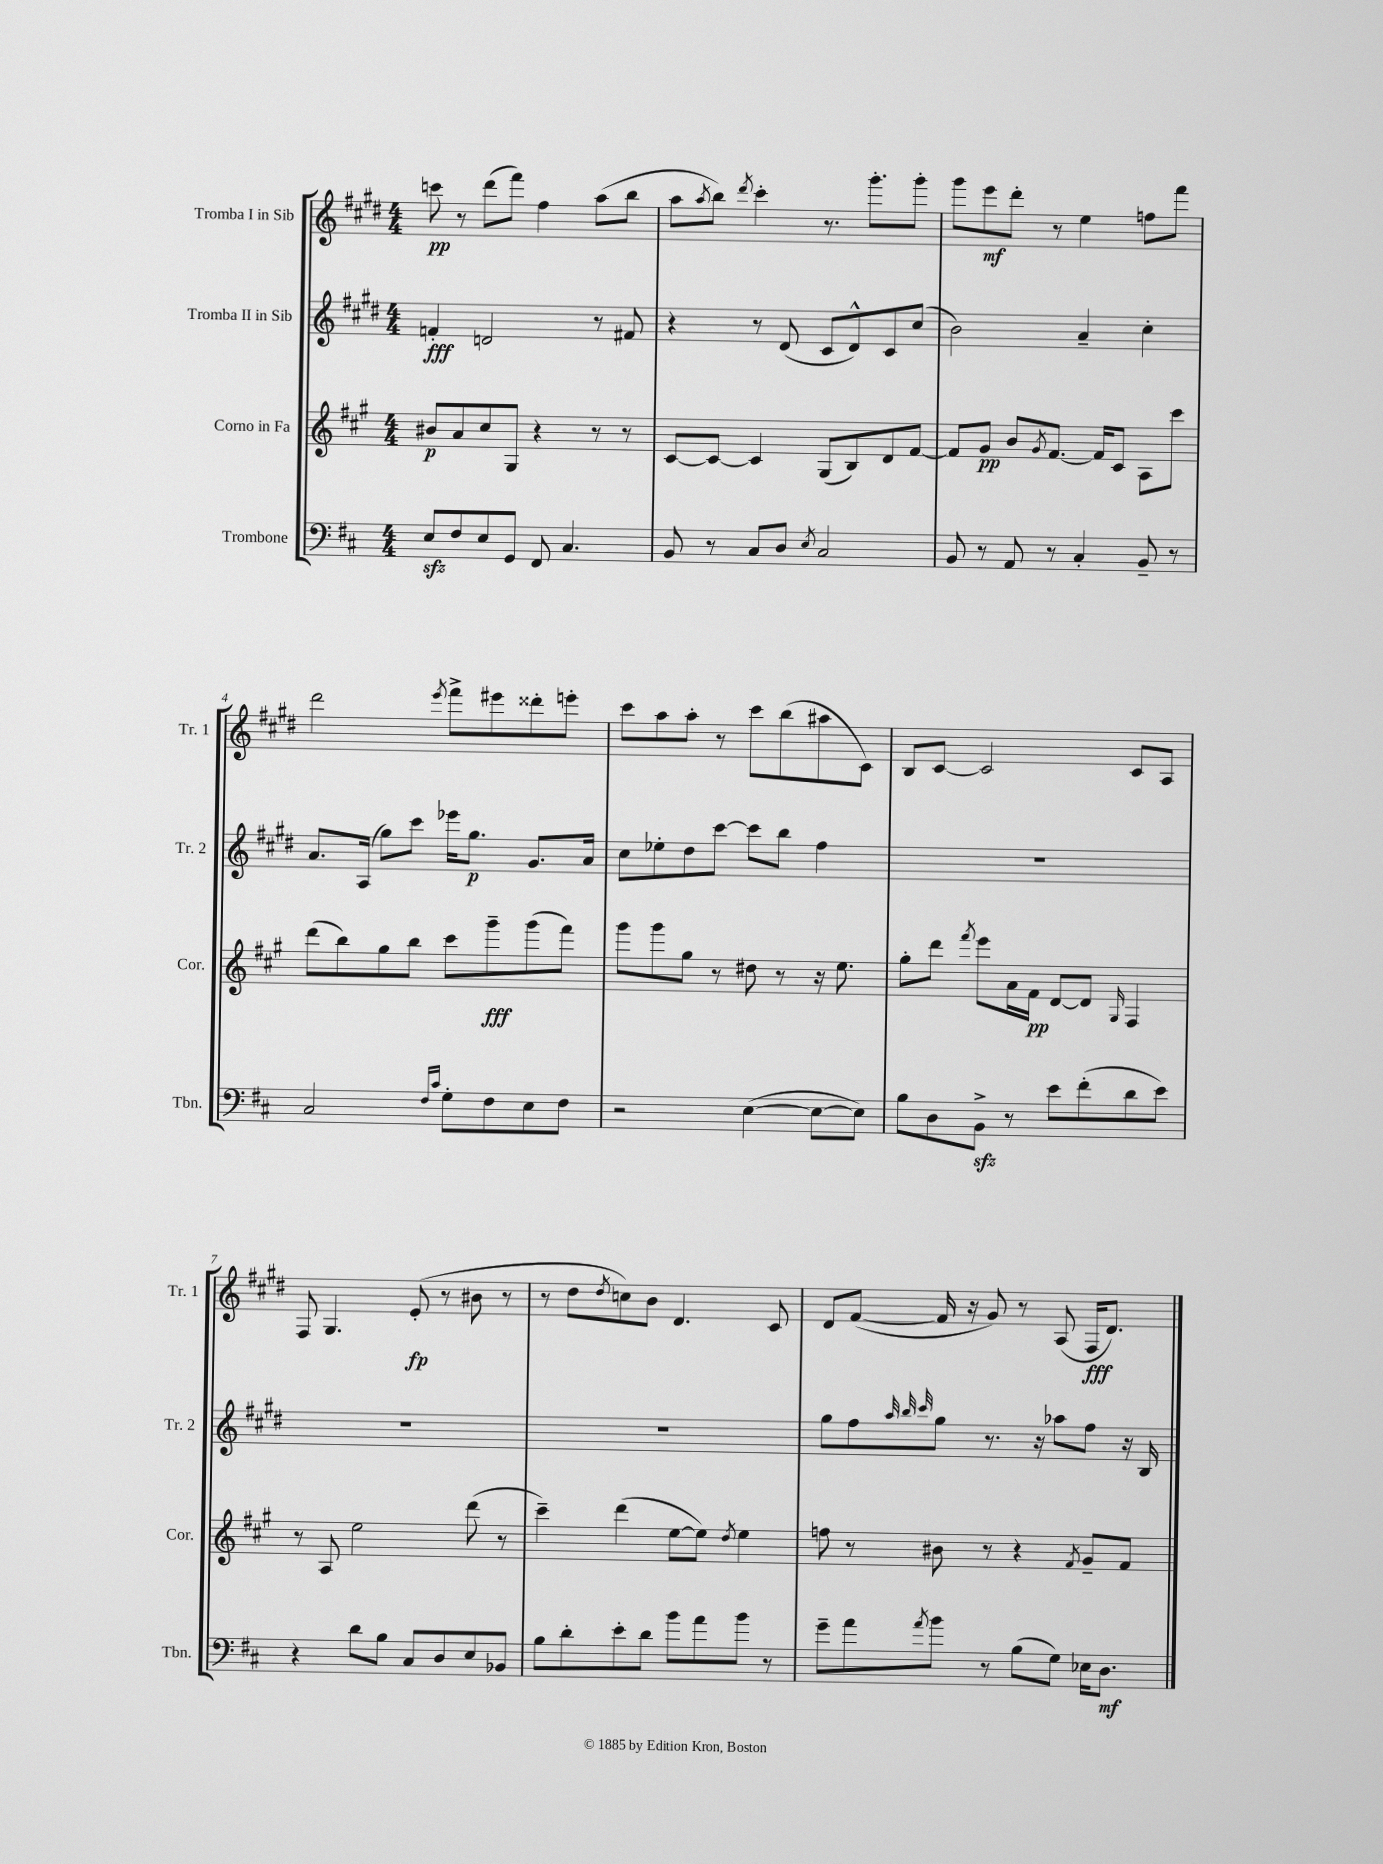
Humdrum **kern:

**kern	**kern	**kern	**kern
*staff4	*staff3	*staff2	*staff1
*clefF4	*clefG2	*clefG2	*clefG2
*k[f#c#]	*k[f#c#g#]	*k[f#c#g#d#]	*k[f#c#g#d#]
*M4/4	*M4/4	*M4/4	*M4/4
8E/L	8b#/L	4f'/	8ccc\
8F#/	8a/	.	8r
8E/	8cc#/	2d/	(8ddd#\L
8GG/J	8G#/J	.	8fff#\J)
8FF#/	4r	.	4ff#\
4.C#/	.	.	.
.	8r	8r	(8aa\L
.	8r	8f#/	8bb\J
=	=	=	=
8BB/	[8c#/L	4r	8aa\L
.	.	.	8qaa/
8r	8c#/_J	.	8bb\J)
.	.	.	8qddd#/
8C#/L	4c#/]	8r	4ccc#'\
8D/J	.	(8d#/	.
8qE/	.	.	.
2C#/	(8G#/L	8c#/L	8.r
.	8B/)	8d#^^/)	.
.	.	.	8.ggg#'\L
.	8d/	8c#/	.
.	[8f#/J	(8cc#/J	8ggg#'\J
=	=	=	=
8BB/	8f#/]L	2b\)	8ggg#\L
8r	8g#/J	.	8eee\
8AA/	8b/L	.	8ddd#'\J
.	8qg#/	.	.
8r	[8.f#/J	.	8r
4C#'/	.	4a~/	4ee\
.	16f#/]LK	.	.
.	8c#/J	.	.
8BB~/	8A\L	4cc#'\	8ff\L
8r	8ccc#\J	.	8fff#\J
=	=	=	=
2C#/	(8ddd\L	8.a/L	2ddd#\
.	8bb\)	.	.
.	.	(16A/Jk	.
.	8gg#\	8gg#\L)	.
.	8bb\J	8ccc#\J	.
16qqF#/LL	.	.	.
16qqc#/JJ	.	.	8qeee/
8G'\L	8ccc#\L	16eee-\LK	8fff#^\L
.	.	8.gg#\J	.
8F#\	8ggg#~\	.	8eee#\
8E\	(8ggg#\	8.g#/L	8ddd##'\
8F#\J	8fff#\J)	.	8eee'\J
.	.	16a/Jk	.
=	=	=	=
2r	8ggg#\L	8cc#\L	8ccc#\L
.	8ggg#\	8ee-'\	8aa\
.	8gg#\J	8dd#\	8aa'\J
.	8r	[8ccc#\J	8r
([4E\	8dd#\	8ccc#\]L	8ccc#\L
.	8r	8bb\J	(8bb\
8E\_L	16r	4ff#\	8aa#\
.	8.ee\	.	.
8E\]J)	.	.	8c#\J)
=	=	=	=
8B\L	8gg#'\L	1r	8B/L
8D\	8ddd\J	.	[8c#/J
.	8qfff#/	.	.
8BB^\J	8eee\L	.	2c#/]
8r	16a\L	.	.
.	16f#\JJ	.	.
8e\L	[8d/L	.	.
(8f#'\	8d/]J	.	.
.	16qqG#/	.	.
8d\	4F#/	.	8c#/L
8e\J)	.	.	8A/J
=	=	=	=
4r	8r	1r	8F#/
.	8A/	.	4.G#/
8d\L	2ee\	.	.
8B\J	.	.	.
8C#/L	.	.	(8e'/
8D/	.	.	8r
8E/	(8ddd\	.	8b#\
8BB-/J	8r	.	8r
=	=	=	=
8B\L	4ccc#~\)	1r	8r
8d'\	.	.	8dd#\L
.	.	.	8qdd#/
8e'\	(4ddd\	.	8cc\)
8d\J	.	.	8b\J
8b\L	[8ee\L	.	4.d#/
8a\	8ee\]J)	.	.
.	8qdd/	.	.
8b\J	4ee\	.	.
8r	.	.	8c#/
=	=	=	=
8g~\L	8ff\	8gg#\L	8d#/L
8a\	8r	8ff#\	([8f#/J
.	.	32qqaa/	.
.	.	32qqbb/	.
8qa/	.	32qqccc#/	.
8b\J	8b#\	8gg#\J	16f#/]
.	.	.	16r
8r	8r	8.r	8g#/)
(8B\L	4r	.	8r
.	.	16r	.
8G\J)	.	8aa-\L	(8A/
.	8qf#/	.	.
16E-\LK	8g#~/L	8ff#\J	16F#/LK
8.D\J	.	.	8.d#/J)
.	8f#/J	16r	.
.	.	16B/	.
==	==	==	==
*-	*-	*-	*-
